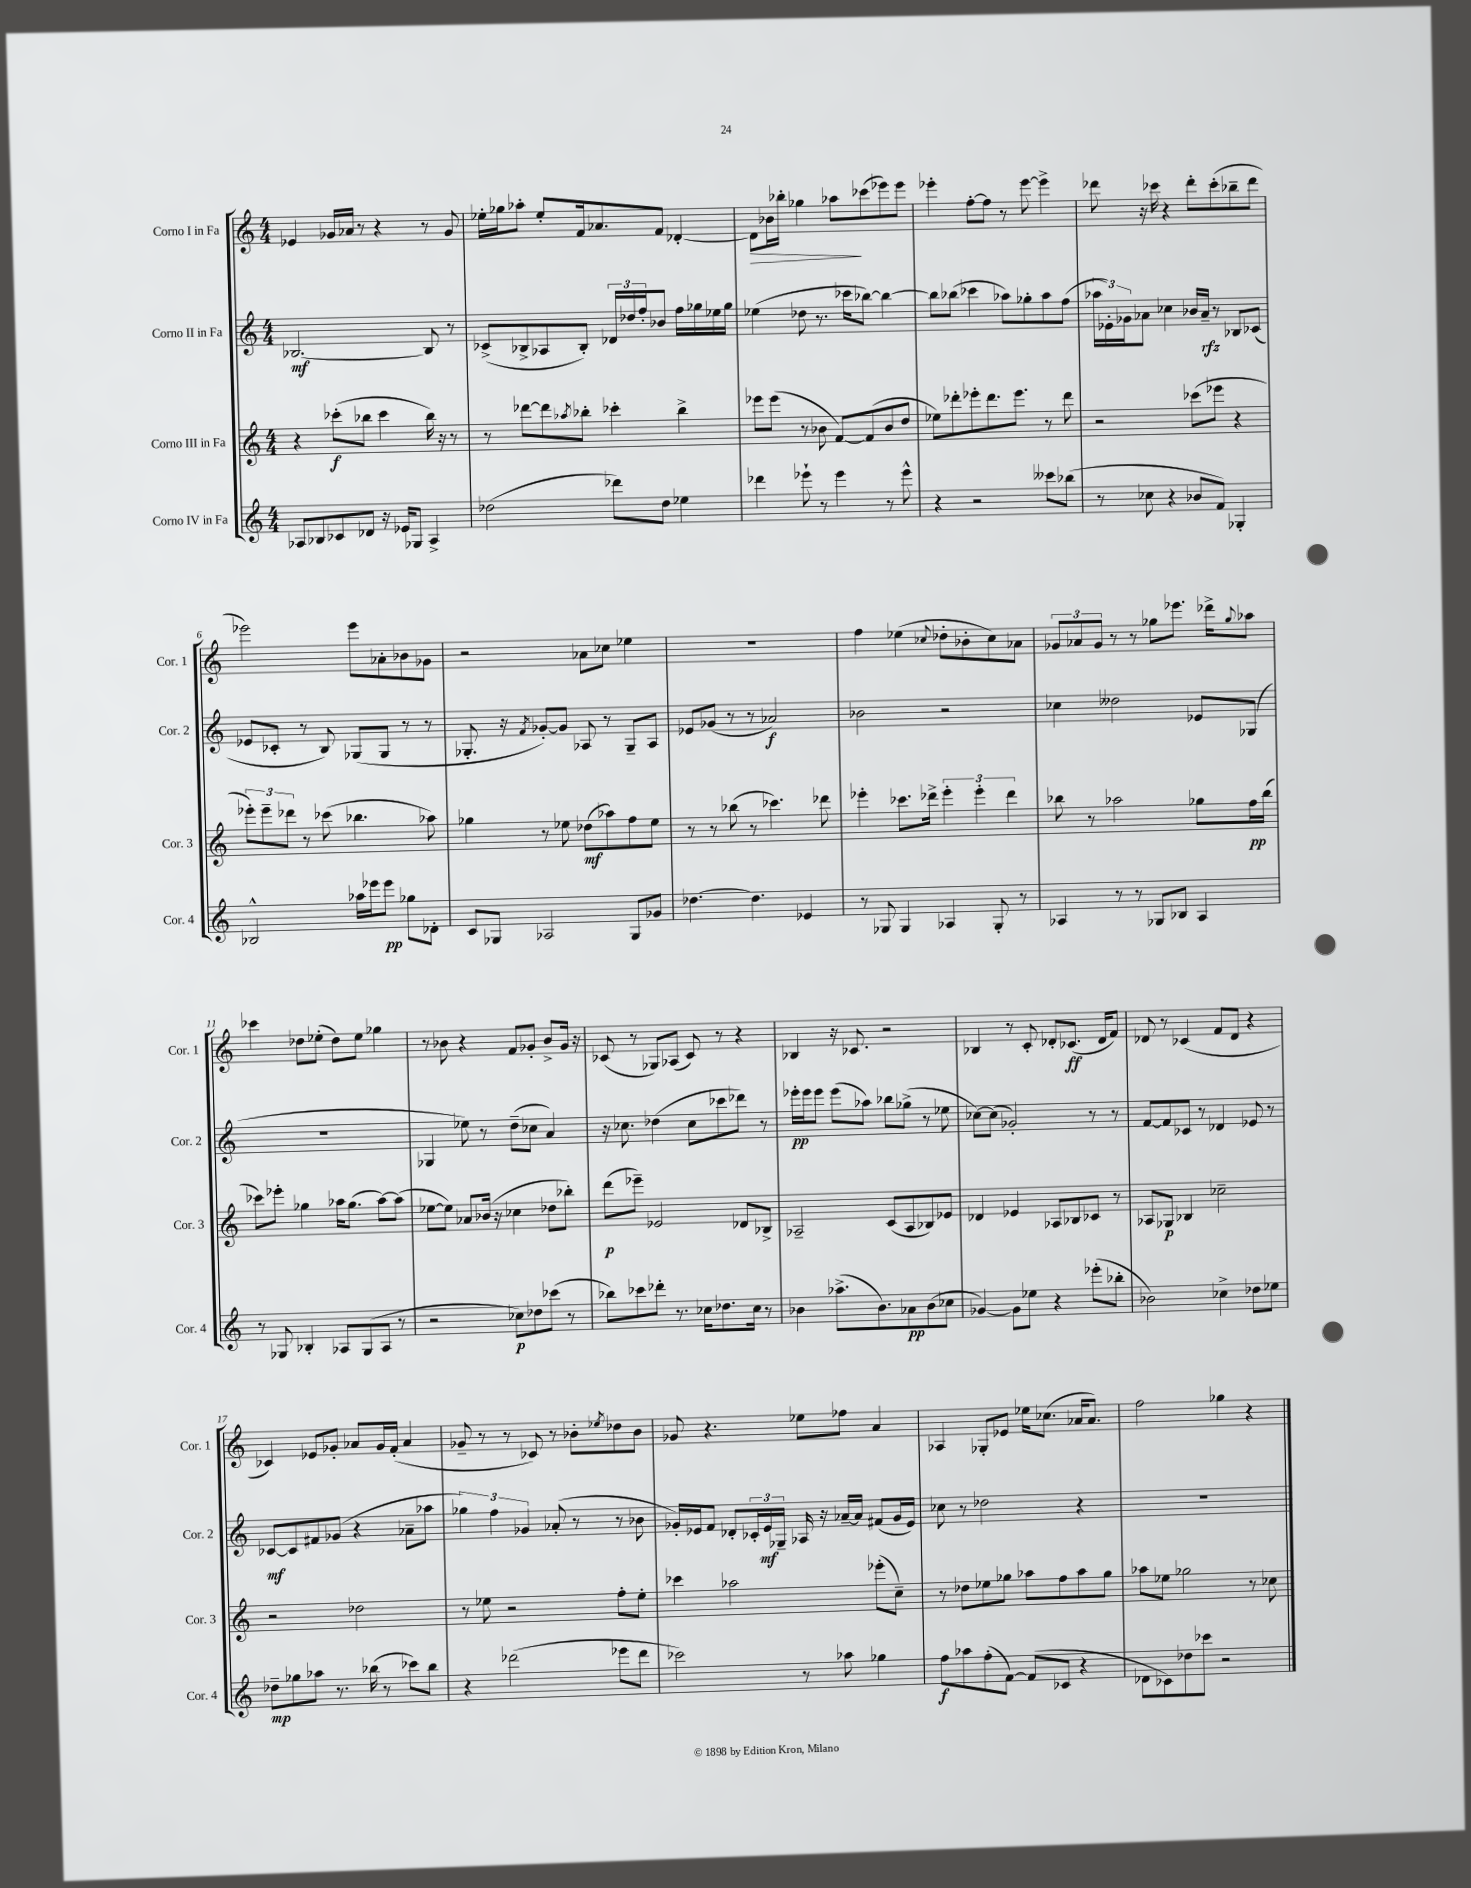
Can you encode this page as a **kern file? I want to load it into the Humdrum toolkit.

**kern	**dynam	**kern	**dynam	**kern	**dynam	**kern	**dynam
*part4	*part4	*part3	*part3	*part2	*part2	*part1	*part1
*staff4	*staff4	*staff3	*staff3	*staff2	*staff2	*staff1	*staff1
*I"Corno IV in Fa	*	*I"Corno III in Fa	*	*I"Corno II in Fa	*	*I"Corno I in Fa	*
*I'Cor. 4	*	*I'Cor. 3	*	*I'Cor. 2	*	*I'Cor. 1	*
*clefG2	*	*clefG2	*	*clefG2	*	*clefG2	*
*k[]	*	*k[]	*	*k[]	*	*k[]	*
*M4/4	*	*M4/4	*	*M4/4	*	*M4/4	*
=1	=1	=1	=1	=1	=1	=1	=1
8A-X/L	.	4r	.	[2.B-X/	mf	4e-X/	.
8B-X/	.	.	.	.	.	.	.
8c-X/	.	(8ccc-X'\L	f	.	.	16g-X/LL	.
.	.	.	.	.	.	16a-X/JJ	.
8d-X/J	.	8bb-X\J	.	.	.	8r	.
16r	.	4ccc-\	.	.	.	4r	.
16e-X/KL	.	.	.	.	.	.	.
8G-X/J	.	.	.	.	.	.	.
4A-^/	.	16bb-\)	.	8B-/]	.	8r	.
.	.	16r	.	.	.	.	.
.	.	8r	.	8r	.	8g-/	.
=2	=2	=2	=2	=2	=2	=2	=2
(2dd-X\	.	8r	.	(8c-X^/L	.	16ee-X'\LL	.
.	.	.	.	.	.	16gg-X\J	.
.	.	[8ddd-X\L	.	8B-X^/	.	8aa-X'\J	.
.	.	8ddd-\]	.	8A-X/	.	8ee-'/L	.
.	.	8qaa-X/	.	.	.	.	.
.	.	8bb-X'\J	.	8B-'/J)	.	16f/k	.
.	.	.	.	.	.	8.a-X/	.
8ddd-X\L)	.	4ccc-X'\	.	24d-X/LL	.	.	.
.	.	.	.	24dd-X/	.	.	.
.	.	.	.	24ff'/J	.	.	.
8dd-\J	.	.	.	8b-X/J	.	8f/J	.
4ee-X\	.	4bb-^\	.	16ff\LL	.	[4d-X'/	.
.	.	.	.	16gg-X\	.	.	.
.	.	.	.	16ee-X\	.	.	.
.	.	.	.	16gg-\JJ	.	.	.
=3	=3	=3	=3	=3	=3	=3	=3
!	!	!	!	!	!	!	!LO:HP:b
4ddd-X\	.	8eee-X\L	.	(4ee-X\	.	8d-\L]	>
.	.	(8eee-\J	.	.	.	16b-X\L	.
.	.	.	.	.	.	16bb-X'\JJ	.
8eee-X`\	.	8r	.	8dd-X\	.	4gg-X\	.
8r	.	8b-X\	.	8.r	.	.	.
4eee-\	.	[8f/L)	.	.	.	8aa-X\L	.
.	.	.	.	16ccc-X\KL	.	.	.
.	.	(8f/]	.	[8bb-X\J)	.	(8ccc-X\	]
8r	.	8b-/	.	4bb-\_	.	8eee-X\)	.
8eee-^^\	.	8dd/J	.	.	.	8eee-\J	.
=4	=4	=4	=4	=4	=4	=4	=4
4r	.	8ee-X\L)	.	8bb-\L]	.	4eee-X'\	.
.	.	8ddd-X'\	.	(8bb-X\J	.	.	.
2r	.	8eee-X'\	.	4ccc-X\	.	[8ff'\L	.
.	.	8.ddd-\	.	.	.	8ff\J]	.
.	.	.	.	8aa-X\L)	.	8r	.
.	.	8.eee-\J	.	.	.	.	.
.	.	.	.	8gg-X'\	.	[8eee-\	.
8ccc--X\L	.	8r	.	8aa-\	.	4eee-^\]	.
(8bb-X\J	.	8ddd-\	.	(8ff\J	.	.	.
=5	=5	=5	=5	=5	=5	=5	=5
8r	.	2r	.	24aa-X\LL	.	8ddd-X\	.
.	.	.	.	24e-X'\)	.	.	.
.	.	.	.	24g-X\J	.	.	.
8cc-X\	.	.	.	8a-X\J	.	16r	.
.	.	.	.	.	.	16ccc-X\	.
4r	.	.	.	4cc-X\	.	4r	.
8b-X/L	.	(8ccc-X\L	.	16b-X/LL	.	8ddd-'\L	.
.	.	.	.	16a-~/JJ	rfz	.	.
8f/J)	.	8eee-X\J	.	8r	.	(8ccc-'\	.
4G-X'/	.	4r	.	8B-X/L	.	8bb-X~\	.
.	.	.	.	(8c-X/J	.	8ddd-\J	.
!!LO:LB:g=z
=6	=6	=6	=6	=6	=6	=6	=6
2B-X^^/	.	12eee-X'\L)	.	8e-X/L	.	2eee-X\)	.
.	.	12eee-~\	.	.	.	.	.
.	.	.	.	8c-X'/J	.	.	.
.	.	12ddd-X\J	.	.	.	.	.
.	.	8r	.	8r	.	.	.
.	.	(8ccc-X\	.	8B/)	.	.	.
16aa-X\LL	.	4.bb-X\	.	(8G-X/L	.	8eee-\L	.
16eee-X\J	.	.	.	.	.	.	.
8eee-\J	pp	.	.	8G-/J	.	8a-X'\	.
8gg-X\L	.	.	.	8r	.	8b-X\	.
8d-X'\J	.	8aa-X\)	.	8r	.	8g-X\J	.
=7	=7	=7	=7	=7	=7	=7	=7
8c/L	.	4gg-X\	.	8.G-X'/	.	2r	.
8G-X/J	.	.	.	.	.	.	.
.	.	.	.	16r	.	.	.
.	.	.	.	8qf/	.	.	.
2A-X/	.	8r	.	[8g-X'/L)	.	.	.
.	.	8ee-X\	.	8g-/J]	.	.	.
.	.	(8dd-X\L	mf	8A-X/	.	8a-X\L	.
.	.	8aa-X\)	.	8r	.	8cc-X\J	.
8G-/L	.	8ff\	.	8G-~/L	.	4ee-X\	.
8g-X/J	.	8ee-\J	.	8A-/J	.	.	.
=8	=8	=8	=8	=8	=8	=8	=8
[4.dd-X\	.	8r	.	8e-X/L	.	1r	.
.	.	8r	.	(8g-X/J	.	.	.
.	.	(8bb-X\	.	8r	.	.	.
4.dd-\]	.	8r	.	8r	.	.	.
.	.	4.ccc-X\)	.	2a-X/)	f	.	.
4e-X/	.	.	.	.	.	.	.
.	.	8ddd-X\	.	.	.	.	.
=9	=9	=9	=9	=9	=9	=9	=9
8r	.	4eee-X'\	.	2b-X\	.	4ff\	.
8G-X/	.	.	.	.	.	.	.
4G-/	.	8.ccc-X\L	.	.	.	(4ee-X\	.
.	.	16ddd-X^\Jk	.	.	.	.	.
.	.	.	.	.	.	8qqcc-X/	.
4A-X/	.	6eee-'\	.	2r	.	8dd-X'\L	.
.	.	.	.	.	.	8b-X'\	.
.	.	6eee-'\	.	.	.	.	.
8G-'/	.	.	.	.	.	8cc-\)	.
.	.	6ddd-\	.	.	.	.	.
8r	.	.	.	.	.	8a-X\J	.
=10	=10	=10	=10	=10	=10	=10	=10
4A-X/	.	8bb-X\	.	4cc-X\	.	12g-X/L	.
.	.	.	.	.	.	12a-X/	.
.	.	8r	.	.	.	.	.
.	.	.	.	.	.	12g-/J	.
8r	.	2aa-X\	.	2dd--X\	.	8r	.
8r	.	.	.	.	.	8r	.
8G-X/L	.	.	.	.	.	8gg-X\L	.
8B-X/J	.	.	.	.	.	8.eee-X\J	.
4A-/	.	8gg-X\L	.	8e-X/L	.	.	.
.	.	.	.	.	.	16ddd-X^\KL	.
.	.	.	.	.	.	8qqgg-/	.
.	.	16ff\L	pp	(8G-X/J	.	8aa-X\J	.
.	.	(16bb-\JJ	.	.	.	.	.
!!LO:LB:g=z
=11	=11	=11	=11	=11	=11	=11	=11
8r	.	8ccc-X\L)	.	1r	.	4ccc-X\	.
8G-X/	.	8eee-X'\J	.	.	.	.	.
4B-X'/	.	4gg-X\	.	.	.	8dd-X\L	.
.	.	.	.	.	.	(8ee-X'\J	.
8A-X/L	.	16aa-X\KL	.	.	.	8dd-\L)	.
.	.	(8.gg-\J	.	.	.	.	.
(8G-/	.	.	.	.	.	8ee-\J	.
8A-/J	.	[8aa-\L)	.	.	.	4gg-X\	.
8r	.	(8aa-\J]	.	.	.	.	.
=12	=12	=12	=12	=12	=12	=12	=12
2r	.	[8ee-X\L	.	4G-X/	.	8r	.
.	.	8ee-\J])	.	.	.	8b-X\	.
.	.	8a-X/L	.	8ee-X\)	.	4r	.
.	.	(16b-X/Jk	.	8r	.	.	.
.	.	16r	.	.	.	.	.
8cc-X\L)	p	4cc-X\	.	(8dd~\L	.	8f/L	.
8dd-X\	.	.	.	8cc-X\J	.	8g-X'/J	.
(8ccc-X\J	.	8dd-X\L	.	4a/)	.	8b-^/L	.
8r	.	8bb-X'\J)	.	.	.	16g-/Jk	.
.	.	.	.	.	.	16r	.
=13	=13	=13	=13	=13	=13	=13	=13
8bb-X\L)	.	(8ddd\L	p	16r	.	(8c-X/	.
.	.	.	.	8.cc-X\	.	.	.
8ccc-X\	.	8eee-X~\J)	.	.	.	8r	.
8ddd-X'\J	.	2e-X/	.	(4dd-X\	.	8G-X/L)	.
8.r	.	.	.	.	.	(8A-X/J	.
.	.	.	.	8cc-\L	.	8c-/)	.
16cc-X\KL	.	.	.	.	.	.	.
8.dd-X\	.	.	.	8ccc-X\	.	8r	.
.	.	8d-X/L	.	8ddd-X\J)	.	4r	.
16cc-\Jk	.	.	.	.	.	.	.
8r	.	8B-X^/J	.	8r	.	.	.
=14	=14	=14	=14	=14	=14	=14	=14
4b-X\	.	2A-X~/	.	16eee-X'\LL	pp	4B-X/	.
.	.	.	.	16eee-\J	.	.	.
.	.	.	.	8eee-\J	.	.	.
(8.aa-X^\L	.	.	.	(8eee-\L	.	16r	.
.	.	.	.	.	.	8.c-X/	.
.	.	.	.	8aa-X\J)	.	.	.
8.b-\)	.	.	.	.	.	.	.
.	.	(8c/L	.	8bb-X\L	.	2r	.
8a-X\	pp	8A-/	.	(8gg-X^\J	.	.	.
(8b-\	.	8B-X/)	.	8r	.	.	.
8cc-X\J	.	8e-X/J	.	8ee-X\	.	.	.
=15	=15	=15	=15	=15	=15	=15	=15
[4g-X/)	.	4d-X/	.	[8cc-X\L)	.	4B-X/	.
.	.	.	.	(8cc-\J]	.	.	.
8g-\L]	.	4e-X/	.	2g-X'/)	.	8r	.
8ee-X\J	.	.	.	.	.	8c'/	.
4r	.	8A-X/L	.	.	.	8d-X'/L	.
.	.	8B-X/	.	.	.	(8.c-X/J	ff
(8eee-X'\L	.	8c-X/J	.	8r	.	.	.
.	.	.	.	.	.	16d-/KL	.
8bb-X'\J	.	8r	.	8r	.	8f/J)	.
=16	=16	=16	=16	=16	=16	=16	=16
2b-X\)	.	8A-X/L	.	[8f/L	.	8d-X/	.
.	.	8G-X/J	p	8f/]	.	8r	.
.	.	4B-X/	.	8c-X/J	.	(4c-X/	.
.	.	.	.	8r	.	.	.
4cc-X^\	.	2cc-X~\	.	4d-X/	.	8f/L	.
.	.	.	.	.	.	8d-/J	.
8dd-X\L	.	.	.	8e-X/	.	4r	.
8ee-X\J	.	.	.	8r	.	.	.
!!LO:LB:g=z
=17	=17	=17	=17	=17	=17	=17	=17
8dd-X~\L	mp	2r	.	[8c-X/L	mf	4c-X/)	.
8gg-X\	.	.	.	8c-/]	.	.	.
8aa-X\J	.	.	.	8f#X/	.	8e-X/L	.
8.r	.	.	.	(8g-X/J	.	8g-X'/J	.
.	.	2dd-X\	.	4r	.	8a-X/L	.
(16bb-X\	.	.	.	.	.	.	.
8r	.	.	.	.	.	16g-/L	.
.	.	.	.	.	.	(16f'/JJ	.
8ccc-X\L)	.	.	.	8a-X~\L	.	4a-/	.
8bb-\J	.	.	.	8aa-X\J	.	.	.
=18	=18	=18	=18	=18	=18	=18	=18
4r	.	8r	.	6gg-X\)	.	8g-X~/	.
.	.	8ee-X\	.	.	.	8r	.
.	.	.	.	6ff\	.	.	.
(2ddd-X\	.	2r	.	.	.	8r	.
.	.	.	.	6g-X/	.	.	.
.	.	.	.	.	.	8c-X/)	.
.	.	.	.	(8a-X'/	.	8r	.
.	.	.	.	8r	.	8b-X'\L	.
.	.	.	.	.	.	8qee-X/	.
8eee-X\L	.	8ff'\L	.	8r	.	8dd-X\	.
8ddd-\J	.	8ee-'\J	.	8b-X\	.	8b-\J	.
=19	=19	=19	=19	=19	=19	=19	=19
2ccc-X\)	.	4ccc-X\	.	16g-X'/LL)	.	8g-X/	.
.	.	.	.	16e-X/J	.	.	.
.	.	.	.	8f/J	.	4.r	.
.	.	2aa-X\	.	8d-X'/L	.	.	.
.	.	.	.	24c-X'/L	.	.	.
.	.	.	.	24e-/	mf	.	.
.	.	.	.	24G-X~/JJ	.	.	.
8r	.	.	.	16A-X/	.	8ee-X\L	.
.	.	.	.	16r	.	.	.
8aa-X\	.	.	.	[16a-X~/LL	.	8ff-X\J	.
.	.	.	.	16a-/JJ]	.	.	.
4gg-X\	.	(8eee-X'\L	.	(8f#X/L	.	4a/	.
.	.	8cc~\J)	.	16g-/L	.	.	.
.	.	.	.	16e-/JJ)	.	.	.
=20	=20	=20	=20	=20	=20	=20	=20
8ff\L	f	8r	.	8cc-X\	.	4A-X/	.
8aa-X\	.	8dd-X\L	.	8r	.	.	.
(8ff'\	.	8ee-X\	.	2dd-X\	.	8G-X'/L	.
[8f\J)	.	8gg-X\J	.	.	.	8e-X/J	.
(8f/L]	.	8aa-X\L	.	.	.	16ee-X\KL	.
.	.	.	.	.	.	(8.cc-X\J	.
8c-X/J	.	8ff\	.	.	.	.	.
4r	.	8aa-\	.	4r	.	16a-X/KL	.
.	.	.	.	.	.	8.a-/J)	.
.	.	8gg-\J	.	.	.	.	.
=21	=21	=21	=21	=21	=21	=21	=21
8d-X\L	.	8aa-X\L	.	1r	.	2ff\	.
8c-X\)	.	8ee-X\J	.	.	.	.	.
8dd-X\	.	2gg-X\	.	.	.	.	.
8ccc-X\J	.	.	.	.	.	.	.
2r	.	.	.	.	.	4gg-X\	.
.	.	8r	.	.	.	4r	.
.	.	8cc-X\	.	.	.	.	.
==	==	==	==	==	==	==	==
*-	*-	*-	*-	*-	*-	*-	*-
